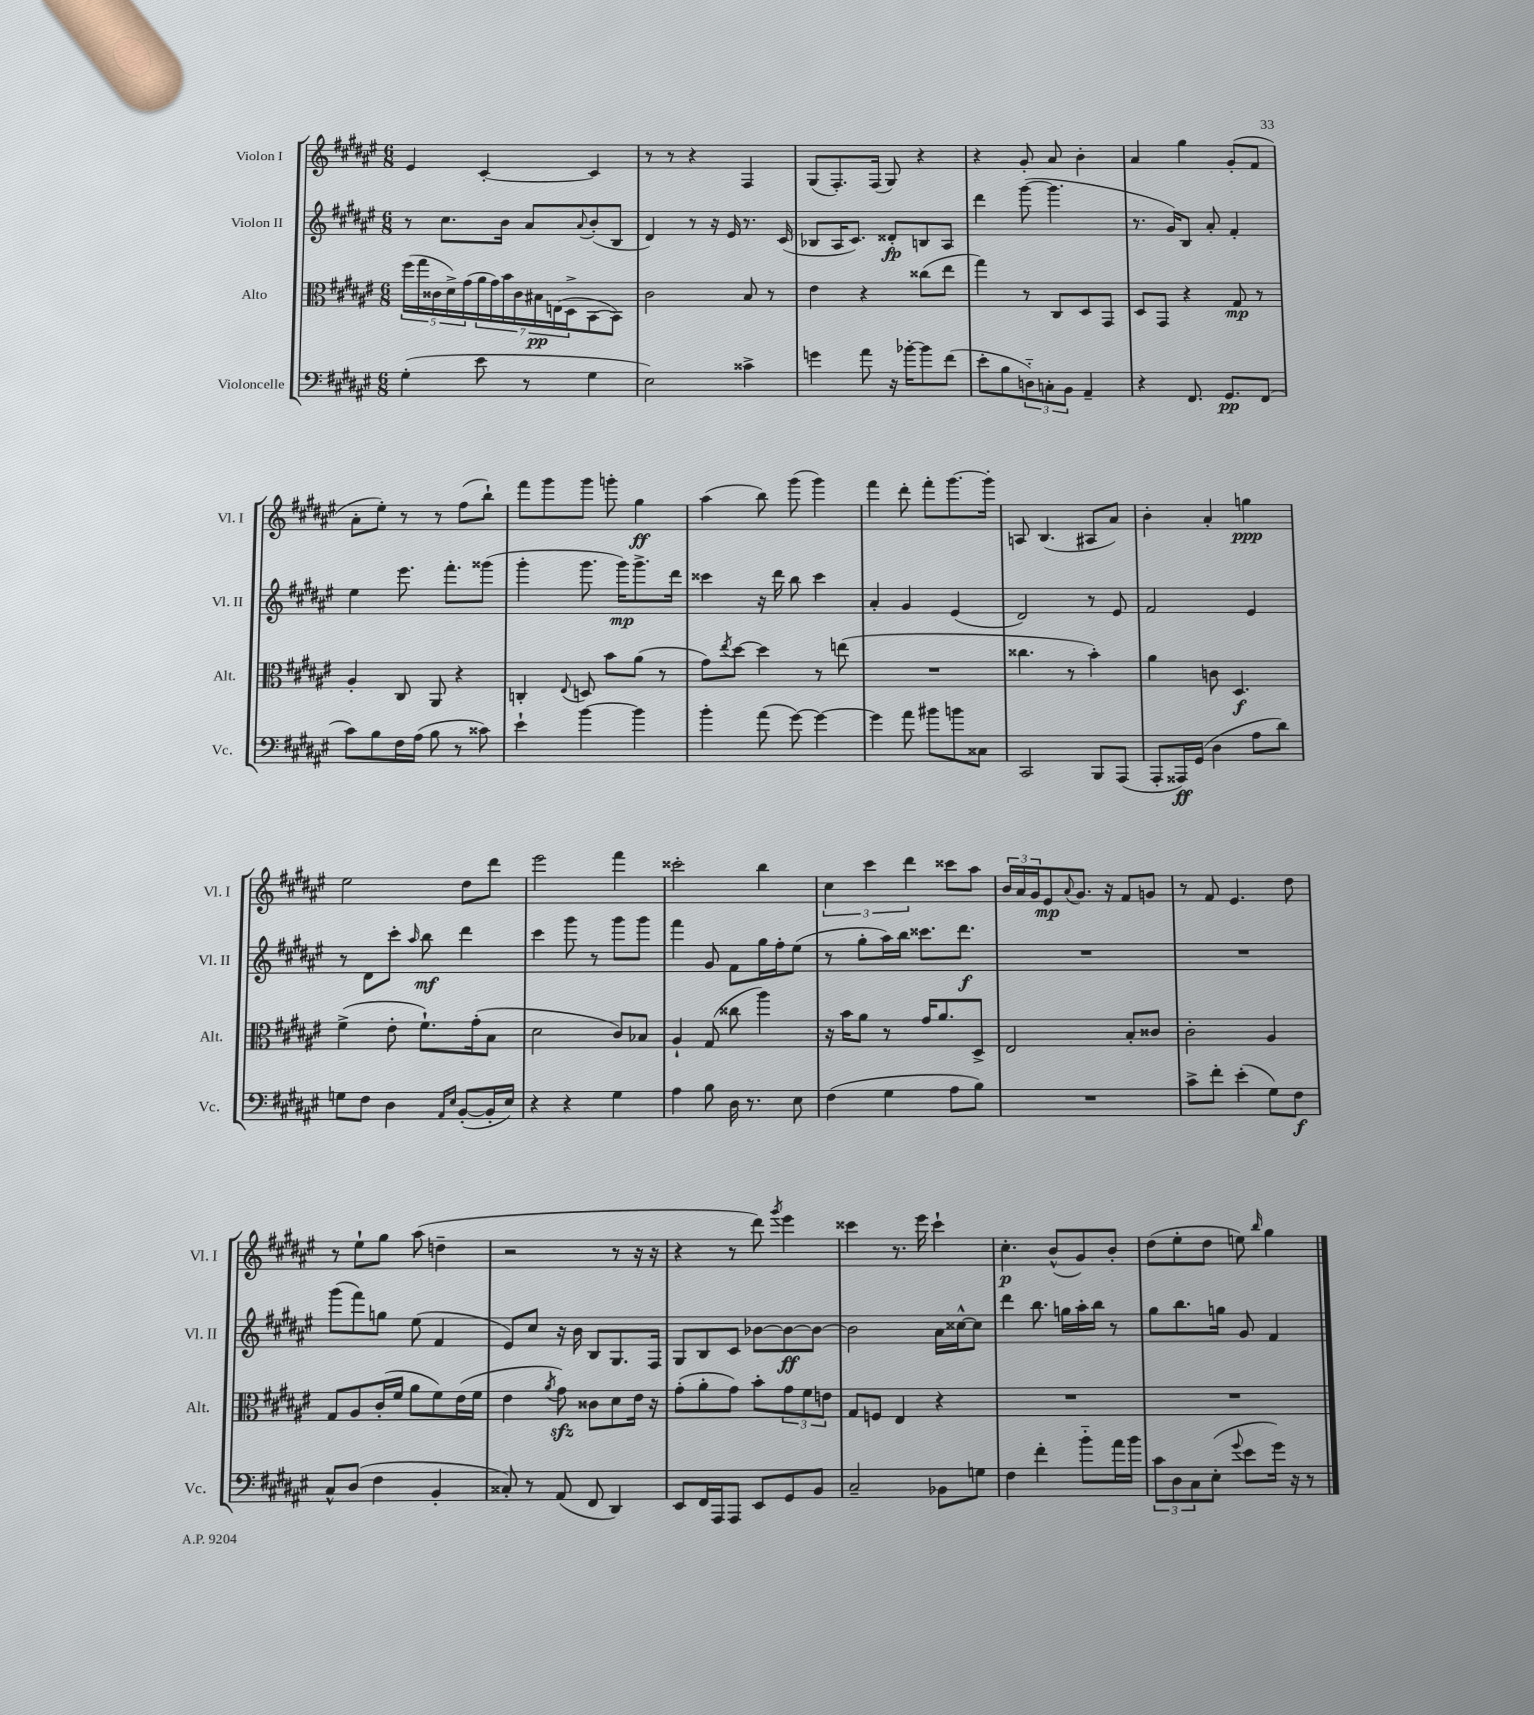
<<
\new StaffGroup <<
\new Staff = "s0" \with { instrumentName = "Violon I" shortInstrumentName = "Vl. I" } {
    \clef treble \key fis \major \numericTimeSignature \time 6/8
    eis'4 cis'4~-. cis'4 |
    r8 r8 r4 fis4 |
    gis8( fis8.-.) fis16( gis8) r4 |
    r4 gis'8-. ais'8 b'4-. |
    ais'4 gis''4 gis'8-.( fis'8 |
    ais'8-. eis''8-.) r8 r8 fis''8( b''8-!) |
    fis'''8 gis'''8 gis'''8 g'''8-. gis''4\ff |
    ais''4( b''8) gis'''8( gis'''4) |
    fis'''4 dis'''8-. fis'''8-. gis'''8.~ gis'''16-. |
    a8 b4.( ais8 ais'8) |
    b'4-. ais'4-. g''4\ppp |
    eis''2 dis''8 dis'''8 |
    eis'''2 fis'''4 |
    cisis'''2-. b''4 |
    \tuplet 3/2 { cis''4 cis'''4 dis'''4 } cisis'''8 ais''8 |
    \tuplet 3/2 { b'16 ais'16 gis'16 } eis'8\mp \appoggiatura { ais'8 } gis'8. r16 fis'8 g'8 |
    r8 fis'8 eis'4. dis''8 |
    r8 eis''8-! gis''8 ais''8( d''4-- |
    r2 r8 r16 r16 |
    r4 r8 dis'''8) \acciaccatura { gis'''8 } eis'''4 |
    cisis'''4 r8. eis'''16 cisis'''4-! |
    cis''4.-.\p b'8-^( gis'8) b'8-. |
    dis''8( eis''8-. dis''8 e''8) \grace { b''16 } gis''4 \bar "|." |
}
\new Staff = "s1" \with { instrumentName = "Violon II" shortInstrumentName = "Vl. II" } {
    \clef treble \key fis \major \numericTimeSignature \time 6/8
    r8 cis''8. b'16 ais'8 \appoggiatura { ais'8 } b'8-.( b8 |
    dis'4) r8 r16 eis'16 r8. cis'16( |
    bes8 ais16 cis'8.) disis'8-.\fp b8 ais8 |
    dis'''4 gis'''8~( gis'''4. |
    r8. gis'16) b8 ais'8-. fis'4-. |
    eis''4 eis'''8. fis'''8.-. gisis'''8( |
    gis'''4-. gis'''8. gis'''16\mp) gis'''8.-> dis'''16 |
    cisis'''4 r16 dis'''16 b''8 cisis'''4 |
    ais'4-. gis'4 eis'4( |
    dis'2) r8 eis'8 |
    fis'2 eis'4 |
    r8 dis'8 cis'''8-. \grace { ais''16 } b''8\mf dis'''4 |
    cis'''4 gis'''8 r8 gis'''8 gis'''8 |
    fis'''4 gis'8 fis'8 gis''16 fis''16-. eis''8( |
    r8 gis''8-. ais''16) b''16 cisis'''8. dis'''8.\f |
    R2. |
    R2. |
    gis'''8( fis'''8) g''8 eis''8( fis'4 |
    eis'8) cis''8 r16 b'16 b8 gis8. fis16 |
    gis8 b8 cis'8 bes'8~ bes'8~\ff bes'8~ |
    bes'2 ais'16 cisis''16~-^ cisis''8 |
    dis'''4 b''8. g''16 ais''16-. b''16 r8 |
    gis''8 b''8. g''16 gis'8 fis'4 \bar "|." |
}
\new Staff = "s2" \with { instrumentName = "Alto" shortInstrumentName = "Alt." } {
    \clef alto \key fis \major \numericTimeSignature \time 6/8
    \tuplet 5/4 { fis''16( gis''16 cisis'16 dis'16->) gis'16( } \tuplet 7/4 { ais'16 gis'16) b'16 cisis'16 bis16\pp e16( dis16-> } b,8~ b,8) |
    cis'2 b8 r8 |
    eis'4 r4 cisis''8( eis''8 |
    gis''4) r8 cis8 dis8 gis,8 |
    dis8 gis,8 r4 gis8\mp r8 |
    ais4-. cis8 ais,8 r4 |
    c4-. \appoggiatura { eis8 } d8 b'8 ais'8( r8 |
    gis'8) \acciaccatura { eis''8 } dis''8~ dis''4 r8 e''8( |
    R2. |
    cisis''4. r8 b'4-.) |
    ais'4 c'8 dis4.\f |
    fis'4->( eis'8-. fis'8.-!) gis'16-.( b8 |
    dis'2 cis'8) bes8 |
    ais4-! gis8( cisis''8 ais''4) |
    r16 b'16 ais'8 r8 gis'16 ais'8. dis8-> |
    eis2 b8-. cisis'8 |
    cis'2-. ais4 |
    gis8 ais8 cis'16-.( fis'16 ais'8 fis'8) eis'16( fis'16 |
    eis'4 \acciaccatura { ais'8 } gis'8\sfz) cisis'8 dis'8 eis'16 r16 |
    gis'8-.( ais'8-. gis'8) b'8-. \tuplet 3/2 { gis'8 fis'8 e'8 } |
    gis8 f8 eis4 r4 |
    R2. |
    R2. \bar "|." |
}
\new Staff = "s3" \with { instrumentName = "Violoncelle" shortInstrumentName = "Vc." } {
    \clef bass \key fis \major \numericTimeSignature \time 6/8
    gis4-.( eis'8 r8 gis4 |
    eis2) cisis'4-> |
    g'4 ais'8 r16 bes'16~-. bes'8 fis'8( |
    eis'8-. b8 \tuplet 3/2 { d8-_) c8-. b,8 } ais,4-- |
    r4 fis,8. gis,8.\pp fis,8( |
    cis'8) b8 fis16 ais16( b8 r8 cisis'8) |
    eis'4-! b'4~ b'4 |
    b'4-. ais'8( gis'8~) gis'4~ |
    gis'4 ais'8 bis'8 b'8 cisis8 |
    cis,2 b,,8 ais,,8( |
    ais,,8-. aisis,,16\ff) gis,16( dis4 ais8 dis'8) |
    g8 fis8 dis4 \grace { ais,16 eis16 } b,8~-.( b,16-. eis16) |
    r4 r4 gis4 |
    ais4 b8 dis16 r8. eis8 |
    fis4( gis4 ais8 b8) |
    R2. |
    cis'8-> fis'8-. eis'4-.( gis8) fis8\f |
    cis8-^ dis8( fis4 b,4-. |
    cisis8-.) r8 ais,8( fis,8 dis,4) |
    eis,8 fis,16 ais,,16 ais,,8 eis,8 gis,8 b,8 |
    cis2-- bes,8 g8 |
    fis4 fis'4-. b'8-_ ais'16 b'16 |
    \tuplet 3/2 { cis'8 dis8 cis8 } eis8-.( \appoggiatura { gis'8 } eis'8 gis'16) r16 r8 \bar "|." |
}
>>
>>
\layout { \context { \Score \remove "Bar_number_engraver" } }
